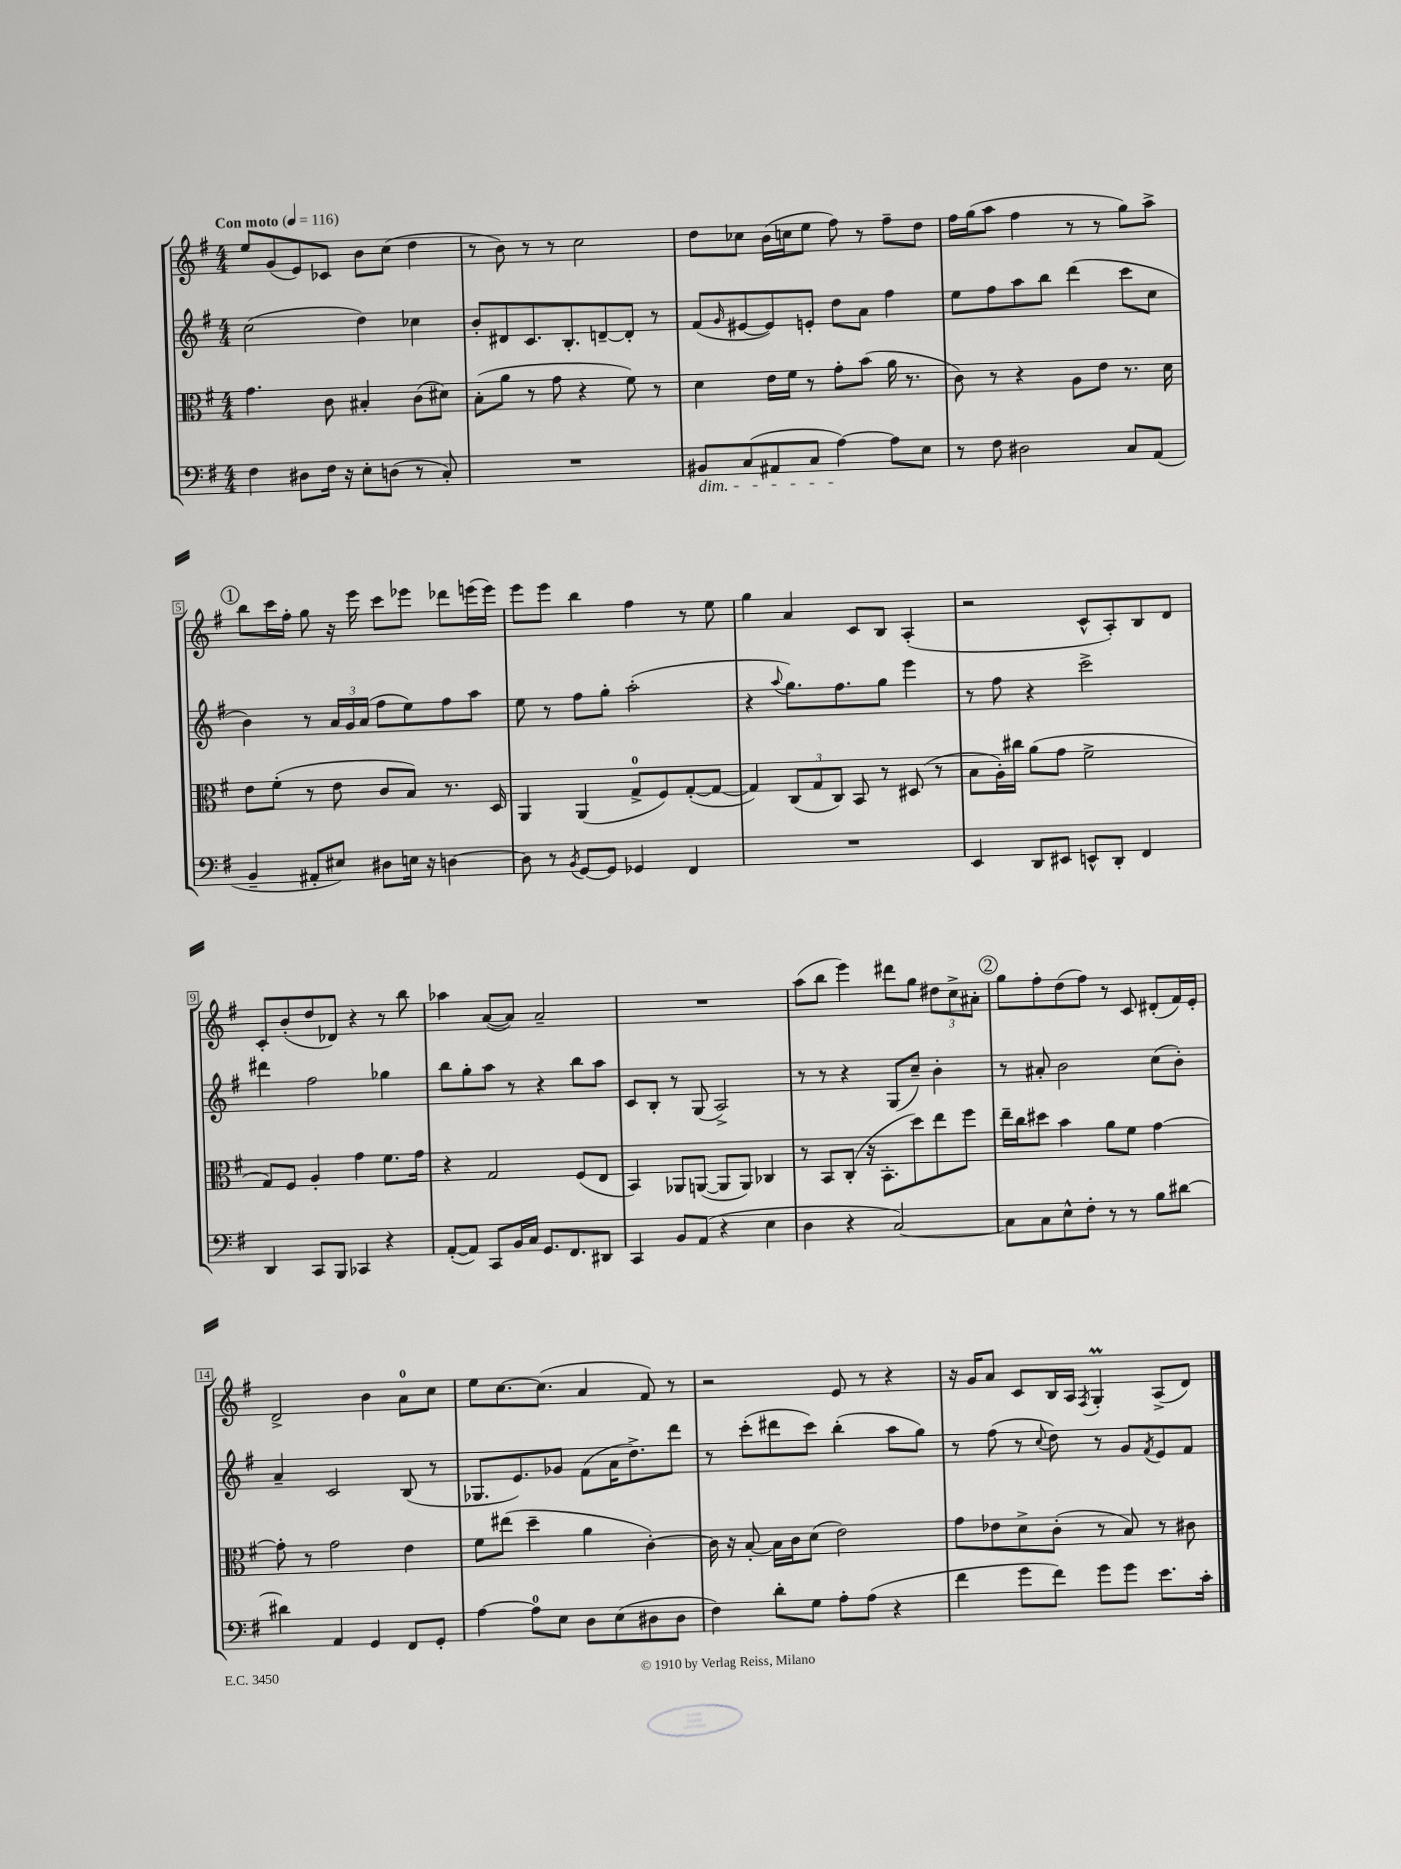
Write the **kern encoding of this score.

**kern	**kern	**kern	**kern
*staff4	*staff3	*staff2	*staff1
*clefF4	*clefC3	*clefG2	*clefG2
*k[f#]	*k[f#]	*k[f#]	*k[f#]
*M4/4	*M4/4	*M4/4	*M4/4
*MM116	*MM116	*MM116	*MM116
4F#	4.g	(2cc	8ee
.	.	.	(8g
8D#	.	.	8e)
16F#	8c	.	8c-
16r	.	.	.
8E'	4B#'	4dd)	8b
(8D	.	.	(8cc
8r	(8c	4cc-	4dd
8C')	8d#)	.	.
=	=	=	=
1r	(8B'	8b'	8r
.	8a	8d#	8b)
.	8r	8.c	8r
.	8g	.	8r
.	.	8.B'	.
.	4r	.	2cc
.	.	[8d~	.
.	8f#)	8d']	.
.	8r	8r	.
=	=	=	=
8BB#	4d	(8f#	8dd
.	.	16qqg	.
(8C	.	[8e#	8cc-
8AA#	16e	8e#])	(16b
.	16f#	.	16cc
8C	8r	8e'	8ee
[4A)	8g'	8dd	8ff#)
.	(8b	8a	8r
8A]	16a	4ff#	8ff#~
.	8.r	.	.
8E	.	.	8dd
=	=	=	=
8r	8c)	8ee	16ff#
.	.	.	(16gg
8F#	8r	8ff#	8aa
2D#	4r	8aa	4ff#
.	.	8bb	.
.	8A	(4ddd	8r
.	8e	.	8r
8C	8.r	8ccc	8gg)
(8AA	.	8cc	8aa^
.	16d	.	.
=	=	=	=
4BB~	8e	4b)	8bb
.	(8f#'	.	16ccc
.	.	.	16ff#'
8AA#'	8r	8r	8gg
8E#)	8e	24a	16r
.	.	24g	.
.	.	.	16eee
.	.	(24a	.
8D#	8c	8ff#	8ccc
16E	8B)	8ee)	8eee-
16r	.	.	.
[4D	8.r	8ff#	8ddd-
.	.	8aa	(16eee
.	16D	.	16eee)
=	=	=	=
8D]	4AA	8ee	8eee
8r	.	8r	8eee
8qBB	.	.	.
[8GG	(4AA	8ff#	4bb
8GG]	.	8gg'	.
4GG-	8G^	(2aa'	4ff#
.	8F#)	.	.
4FF#	([8G'	.	8r
.	8G_	.	8ee
=	=	=	=
1r	4G])	4r	4gg
.	.	8qqaa	.
.	(12C	8.gg)	4a
.	12G	.	.
.	12C)	.	.
.	.	8.ff#	.
.	8BB	.	8c
.	8r	8gg	8B
.	(8D#	4eee	(4A'
.	8r	.	.
=	=	=	=
4EE	8B	8r	2r
.	16A')	8ff#	.
.	16cc#	.	.
8DD	(8a	4r	.
8EE#	8g	.	.
8EE^^	2f#^	2ccc^	8c^^
8DD'	.	.	8A')
4FF#	.	.	8B
.	.	.	8d
=	=	=	=
4DD	8G)	4ddd#	8c'
.	8F#	.	(8b'
8CC	4A'	2ff#	8dd
8BBB	.	.	8d-)
4CC-	4g	.	4r
4r	8.f#	4gg-	8r
.	.	.	8bb
.	16g	.	.
=	=	=	=
([8AA'	4r	8bb	4aa-
8AA])	.	8gg'	.
8CC	2G	8aa	([8a
16BB	.	8r	8a])
16C	.	.	.
8.GG	.	4r	2a~
8.FF#	.	.	.
.	(8F#	8bb	.
8DD#	8E	8aa	.
=	=	=	=
4CC	4BB)	8c	1r
.	.	8B'	.
8BB	8AA-	8r	.
(8AA	([8AA	(8G	.
4r	8AA]	2A^)	.
.	8AA)	.	.
4E	4C-	.	.
=	=	=	=
4D	8r	8r	(8aa
.	8BB	8r	8bb
4r	(8C'	4r	4eee)
.	16r	.	.
.	8.BB'	.	.
[2C)	.	(8G	8ddd#
.	8dd)	8cc~)	8gg
.	8ee	4b'	12dd#
.	.	.	12cc^
.	8ff#	.	.
.	.	.	12a#'
=	=	=	=
8C]	16ee~	8r	8gg
.	16cc	.	.
8C	8dd#	8a#'	8ff#'
8E^^	4b	2b	(8dd
8F#'	.	.	8ff#)
8r	8a	.	8r
8r	8f#	.	8c
8B	[4g	(8cc	(8d#'
[8d#	.	8b')	16f#)
.	.	.	16e'
=	=	=	=
4d#]	8g']	4a~	2d^
.	8r	.	.
4AA	2g	2c	.
4GG	.	.	4b
8FF#	4e	(8B	8a
8GG'	.	8r	8cc
=	=	=	=
[4A	8f#	8.G-	8ee
.	(8ee#	.	[8.cc
.	.	8.e)	.
8A]	4dd~	.	.
.	.	.	(8.cc]
8E	.	8g-	.
8D	4a	(8f#	4a
(8E	.	16a	.
.	.	8.dd^)	.
8D#	[4c')	.	8f#)
8D#	.	8ddd	8r
=	=	=	=
4F#)	16c]	8r	2r
.	16r	.	.
.	[8B'	(8ccc'	.
8d'	16B]	8ddd#	.
.	16c	.	.
8G	(8d	8ccc)	.
8A'	2e)	(4bb'	8e
(8A	.	.	8r
4r	.	8aa	4r
.	.	8gg)	.
=	=	=	=
4f#	8g	8r	16r
.	.	.	16g
.	8e-	(8ff#	8a
8g	8d^	8r	8c
.	.	8qqcc	.
8f#)	(8c'	8dd)	16B
.	.	.	16A
.	.	.	8qF#
8g	8r	8r	4G'
8g	8B)	8g	.
.	.	8qf#	.
8.e	8r	8e	(8A^
.	8c#	8f#	8d)
16c'	.	.	.
==	==	==	==
*-	*-	*-	*-
